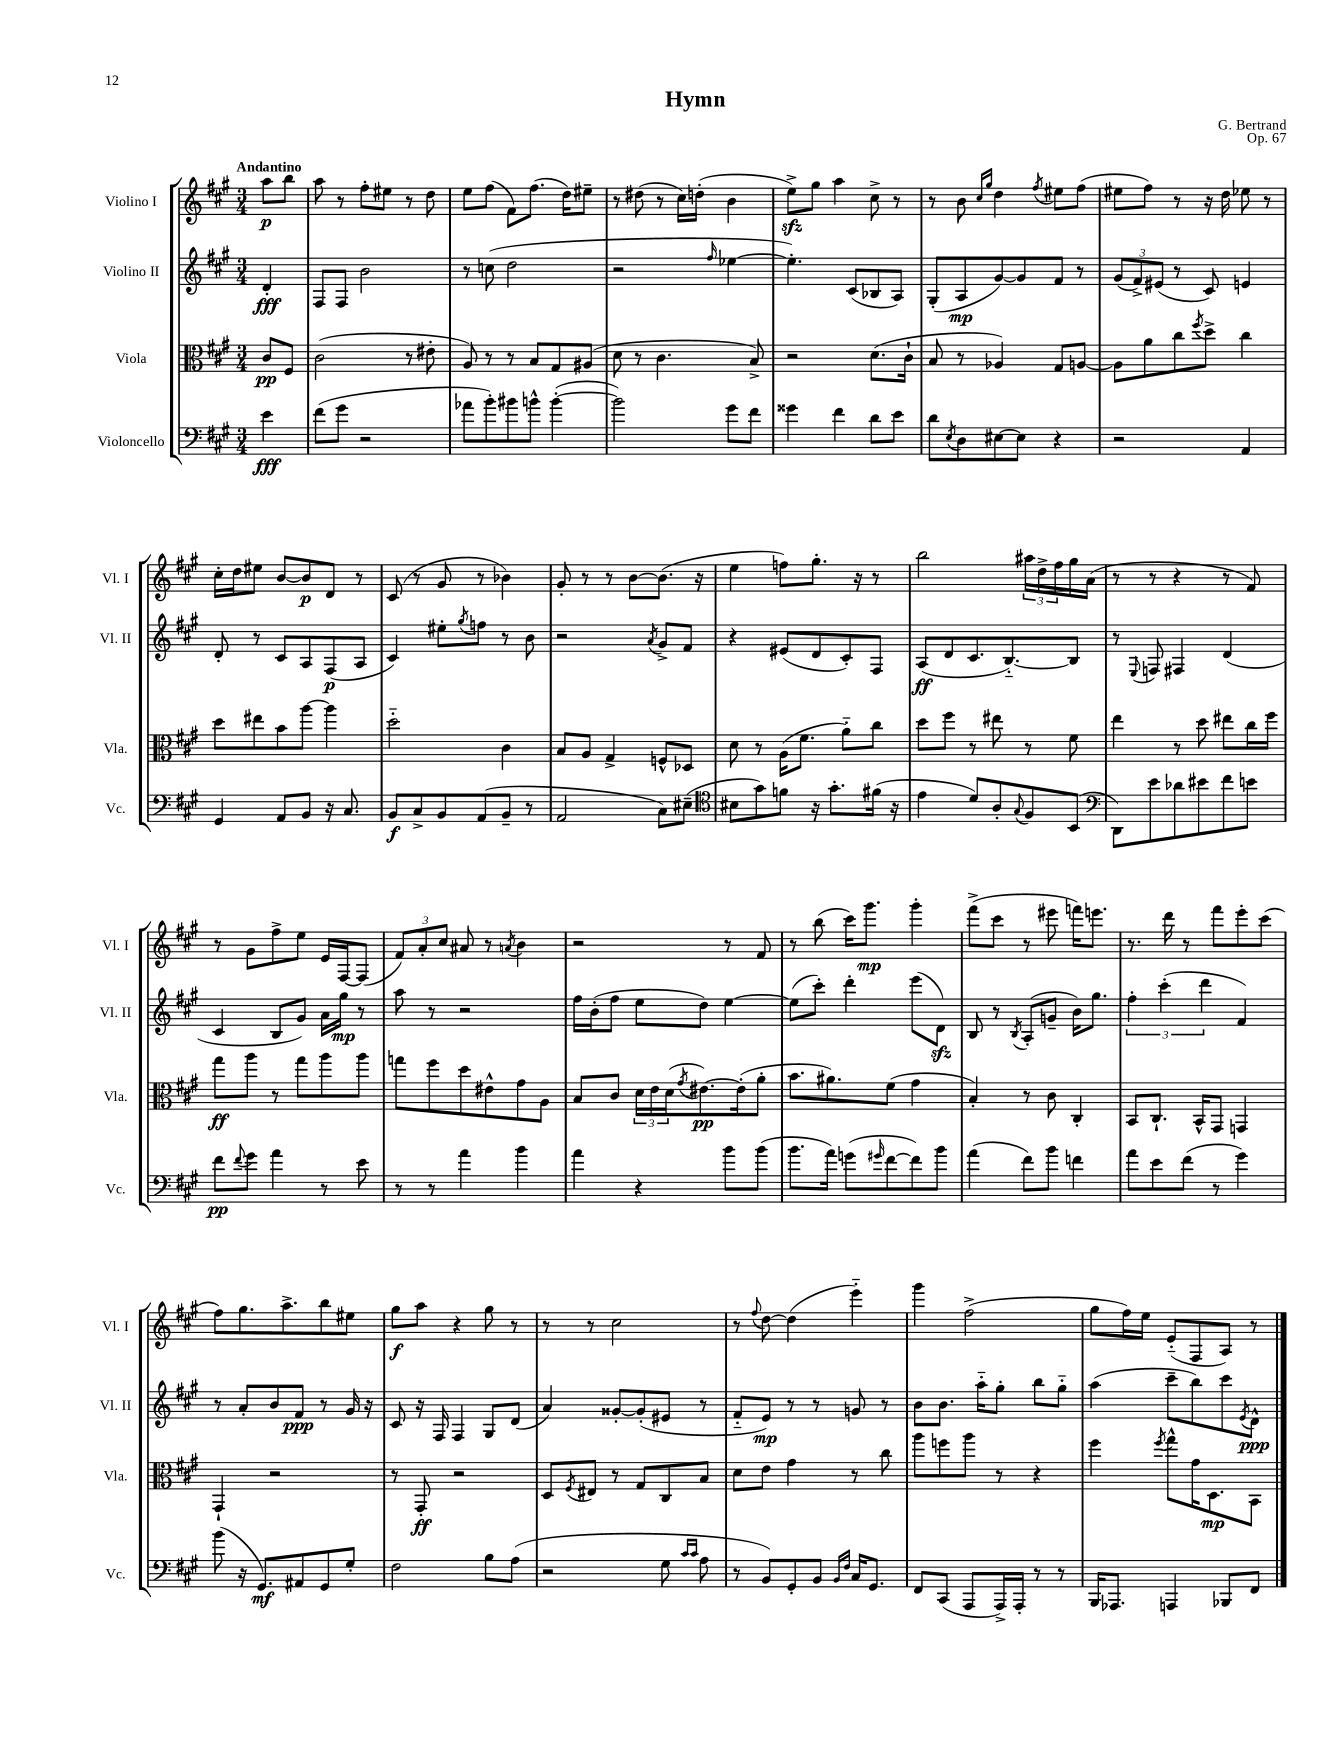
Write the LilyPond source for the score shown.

\header { title = "Hymn" composer = "G. Bertrand" opus = "Op. 67" }
<<
\new StaffGroup <<
\new Staff = "s0" \with { instrumentName = "Violino I" shortInstrumentName = "Vl. I" } {
    \clef treble \key a \major \numericTimeSignature \time 3/4 \partial 4 \tempo "Andantino"
    a''8\p b''8 |
    a''8 r8 fis''8-. eis''8 r8 d''8 |
    e''8 fis''8( fis'8) fis''8.( d''16) eis''8-- |
    r8 dis''8( r8 cis''16) d''16-.( b'4 |
    e''8->\sfz) gis''8 a''4 cis''8-> r8 |
    r8 b'8 \grace { cis''16 gis''16 } d''4 \acciaccatura { fis''8 } eis''8 fis''8( |
    eis''8 fis''8) r8 r16 d''16 ees''8 r8 |
    cis''16-. d''16 eis''8 b'8~ b'8\p d'8 r8 |
    cis'8( r8 gis'8 r8 bes'4) |
    gis'8-. r8 r8 b'8~ b'8.( r16 |
    e''4 f''8) gis''8.-. r16 r8 |
    b''2 \tuplet 3/2 { ais''16 d''16-> fis''16 } gis''16 a'16( |
    r8 r8 r4 r8 fis'8) |
    r8 gis'8 fis''8-> e''8 e'16 fis16~ fis8( |
    \tuplet 3/2 { fis'8) a'8-. cis''8 } ais'8 r8 \acciaccatura { a'8 } b'4 |
    r2 r8 fis'8 |
    r8 b''8( cis'''16) gis'''8.\mp gis'''4-. |
    fis'''8->( cis'''8 r8 eis'''8 f'''16) e'''8. |
    r8. d'''16 r8 fis'''8 e'''8-. cis'''8( |
    fis''8) gis''8. a''8.-> b''8 eis''8 |
    gis''8\f a''8 r4 gis''8 r8 |
    r8 r8 cis''2 |
    r8 \appoggiatura { fis''8 } d''8~ d''4( e'''4-_) |
    gis'''4 fis''2->( |
    gis''8 fis''16) e''16 e'8-_( fis8 a8) r8 \bar "|." |
}
\new Staff = "s1" \with { instrumentName = "Violino II" shortInstrumentName = "Vl. II" } {
    \clef treble \key a \major \numericTimeSignature \time 3/4 \partial 4
    d'4-.\fff |
    fis8 fis8 b'2 |
    r8 c''8( d''2 |
    r2 \grace { fis''16 } ees''4~ |
    ees''4.-.) cis'8( bes8 a8) |
    gis8-.( a8\mp gis'8~) gis'8 fis'8 r8 |
    \tuplet 3/2 { gis'8( fis'8->) eis'8( } r8 cis'8) e'4 |
    d'8-. r8 cis'8 a8 fis8\p( a8 |
    cis'4) eis''8-. \acciaccatura { gis''8 } f''8 r8 b'8 |
    r2 \acciaccatura { a'8 } gis'8-> fis'8 |
    r4 eis'8( d'8 cis'8-.) fis8 |
    a8\ff( d'8 cis'8. b8.~-_) b8 |
    r8 \appoggiatura { e8 } f8 fis4 d'4( |
    cis'4 b8 gis'8) a'16 gis''16\mp r8 |
    a''8 r8 r2 |
    fis''16 b'16-.( fis''8 e''8 d''8) e''4~ |
    e''8( cis'''8-.) d'''4-. e'''8( d'8\sfz) |
    b8 r8 \acciaccatura { b8 } a8-.( g'8-- b'16) gis''8. |
    \tuplet 3/2 { fis''4-. cis'''4-.( d'''4 } fis'4) |
    r8 a'8-. b'8 fis'8\ppp r8 gis'16 r16 |
    cis'8 r16 fis16 fis4 gis8 d'8( |
    a'4) gisis'8~-. gisis'8-.( eis'8 r8 |
    fis'8-_ e'8\mp) r8 r8 g'8 r8 |
    b'8 b'8. a''16-_ gis''8-. b''8 gis''8-_ |
    a''4( cis'''8-- b''8) cis'''8 \acciaccatura { e'8 } d'8-^\ppp \bar "|." |
}
\new Staff = "s2" \with { instrumentName = "Viola" shortInstrumentName = "Vla." } {
    \clef alto \key a \major \numericTimeSignature \time 3/4 \partial 4
    cis'8\pp fis8 |
    cis'2( r8 eis'8-. |
    a8) r8 r8 b8 gis8 ais8( |
    d'8 r8 cis'4. b8->) |
    r2 d'8.( cis'16-! |
    b8 r8 aes4) gis8 a8~ |
    a8 a'8 cis''8 \acciaccatura { fis''8 } d''8-> cis''4 |
    d''8 eis''8 b'8 a''8~ a''4 |
    d''2-_ cis'4 |
    b8 a8 gis4-> f8-^ des8 |
    d'8 r8 a16( fis'8. a'8-_) cis''8 |
    d''8 fis''8 r8 eis''8 r8 fis'8 |
    e''4 r8 d''8 eis''8 cis''16 fis''16 |
    gis''8\ff a''8 r8 gis''8 a''8 a''8 |
    g''8 fis''8 d''8 eis'8-^ gis'8 a8 |
    b8 cis'8 \tuplet 3/2 { d'16 e'16 d'16( } \acciaccatura { gis'8 } eis'8.~\pp) eis'16-.( a'8-. |
    b'8. ais'8.) fis'8( gis'4 |
    b4-.) r8 cis'8 cis4-. |
    b,8 cis8.-! b,16-^ gis,8 g,4 |
    gis,4-! r2 |
    r8 gis,8-.\ff r2 |
    d8 \acciaccatura { fis8 } eis8 r8 gis8 cis8 b8 |
    d'8 e'8 gis'4 r8 cis''8 |
    a''8 f''8 a''8 r8 r4 |
    fis''4 \acciaccatura { fis''8 } gis''8-^ gis'16 d8.\mp b,8 \bar "|." |
}
\new Staff = "s3" \with { instrumentName = "Violoncello" shortInstrumentName = "Vc." } {
    \clef bass \key a \major \numericTimeSignature \time 3/4 \partial 4
    e'4\fff |
    fis'8( gis'8 r2 |
    aes'8 b'8-.) bis'8 b'8-^ b'4~-.( |
    b'2) gis'8 fis'8 |
    gisis'4 fis'4 d'8 e'8 |
    d'8 \acciaccatura { e8 } d8 eis8~ eis8 r4 |
    r2 a,4 |
    gis,4 a,8 b,8 r16 cis8. |
    b,8\f cis8-> b,8 a,8( b,8-- r8 |
    a,2 cis8) eis8--( |
    \clef tenor bis8 gis'8) f'8 r16 gis'8.-. fis'16( r16 |
    e'4 d'8) a8-. \appoggiatura { gis8 } fis8 b,8( |
    \clef bass d,8) e'8 des'8 eis'8 fis'8 e'8 |
    fis'8\pp \appoggiatura { fis'8 } gis'8 a'4 r8 e'8 |
    r8 r8 a'4 b'4 |
    a'4 r4 b'8 b'8( |
    b'8. a'16) g'8( \grace { gis'16 } fis'8~ fis'8) b'8 |
    a'4( fis'8) b'8 f'4 |
    a'8 e'8 fis'8( r8 gis'4) |
    b'8( r16 gis,8.\mf) ais,8 gis,8 gis8-. |
    fis2 b8 a8( |
    r2 gis8 \grace { cis'16 cis'16 } a8 |
    r8 b,8) gis,8-. b,8 \grace { b,16 fis16 } cis16 gis,8. |
    fis,8 cis,8( a,,8 a,,16->) a,,16-. r8 r8 |
    b,,16 aes,,8. a,,4 bes,,8 fis,8 \bar "|." |
}
>>
>>
\layout { \context { \Score \remove "Bar_number_engraver" } }
